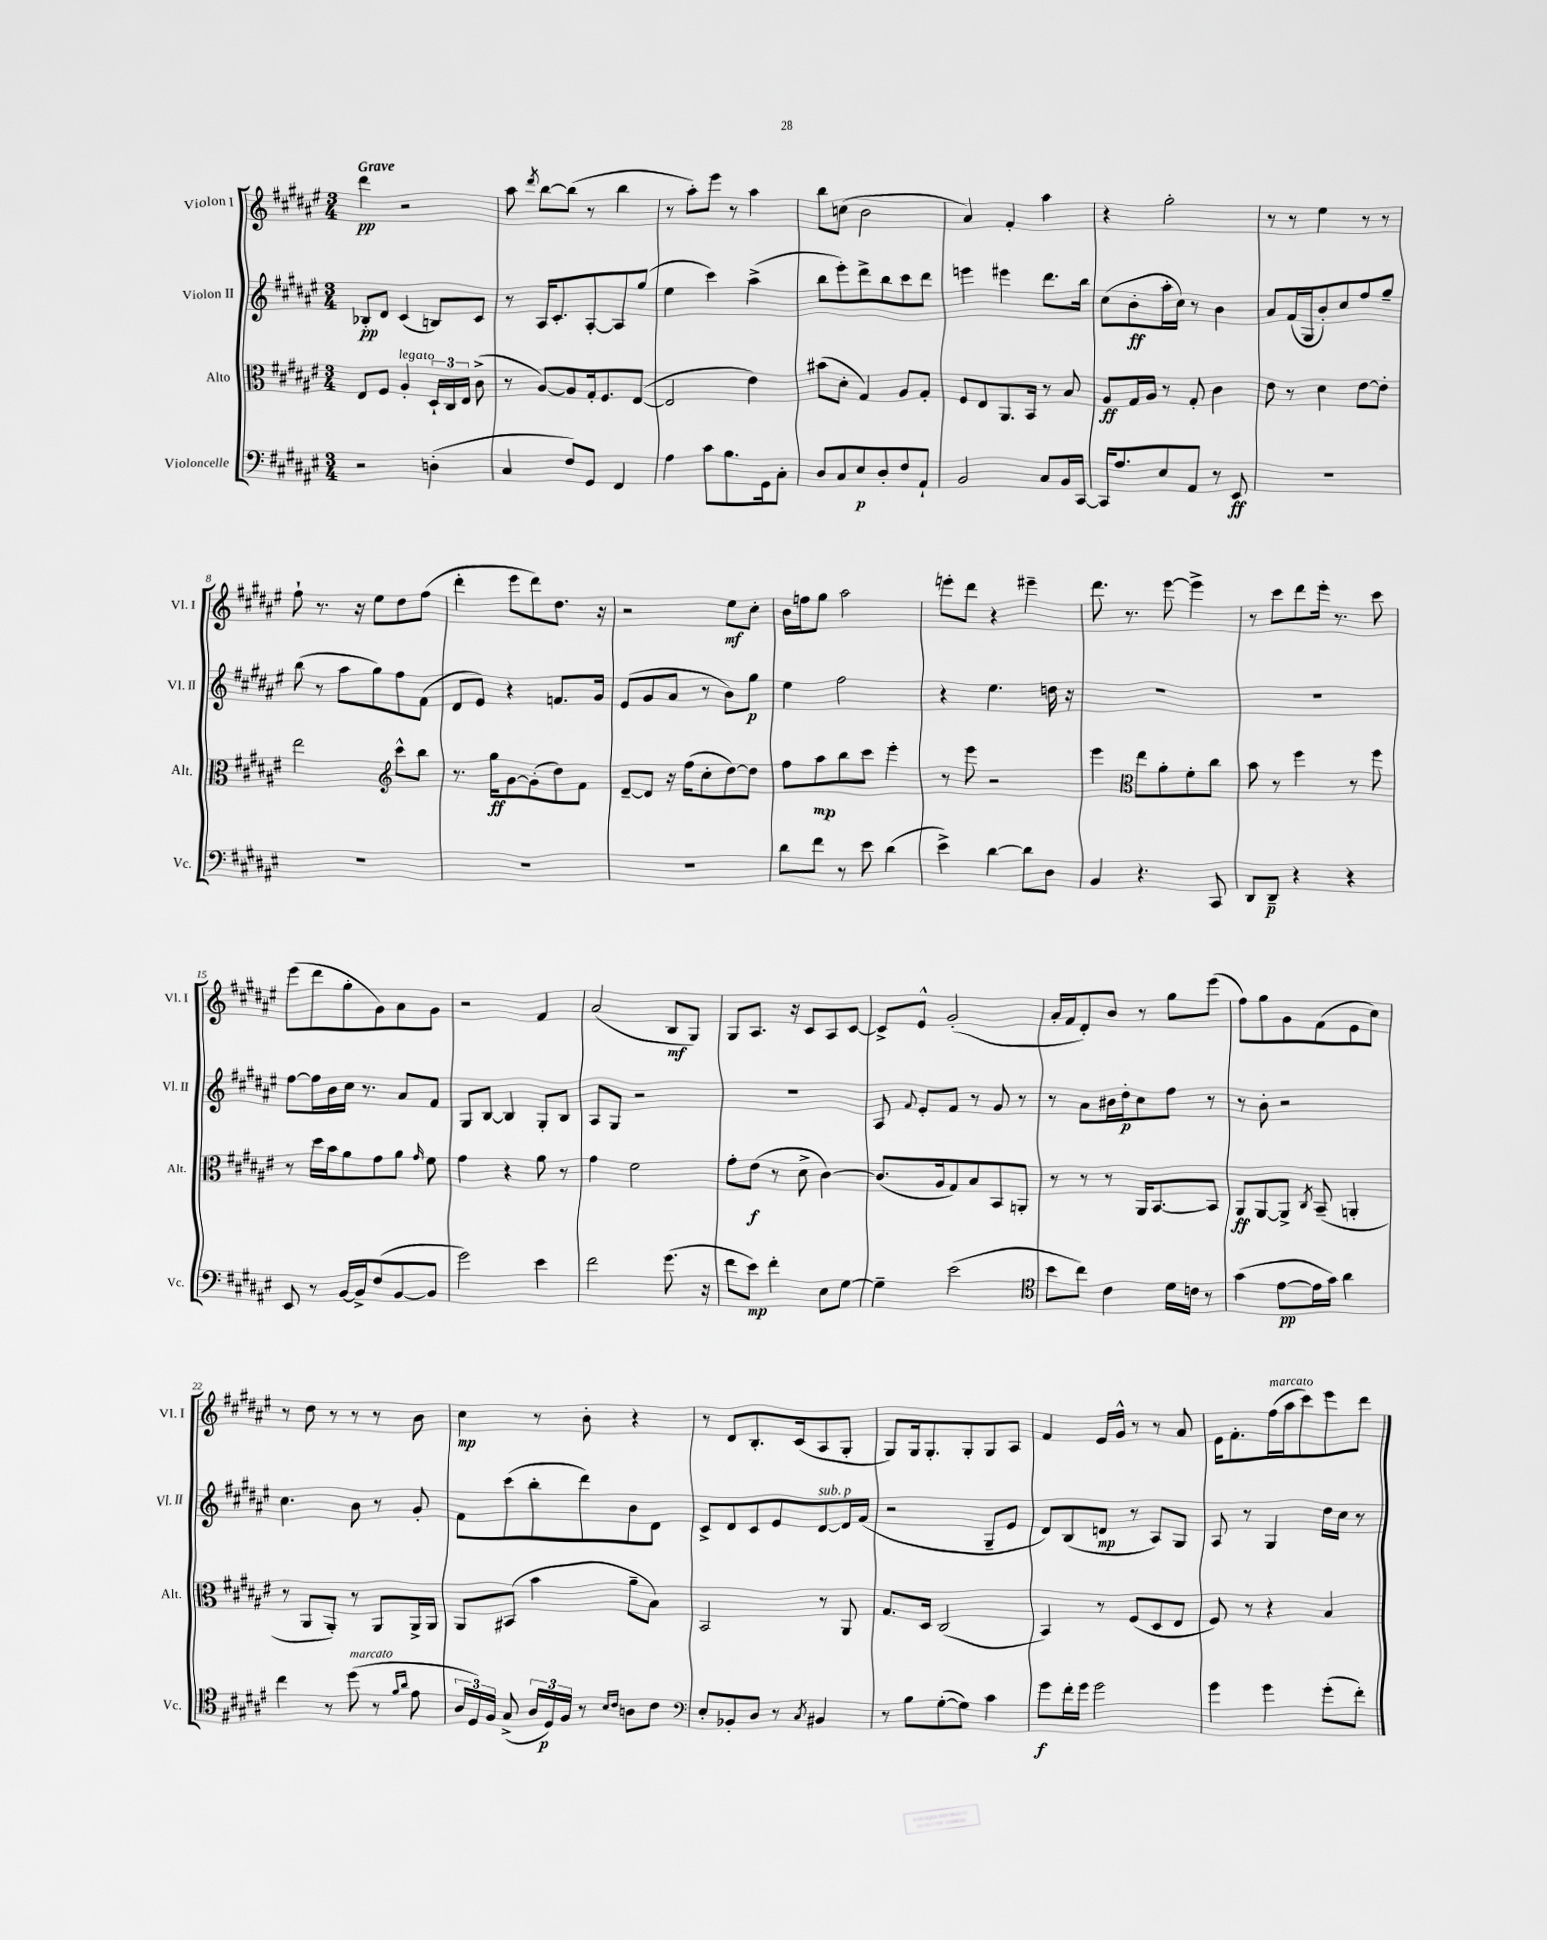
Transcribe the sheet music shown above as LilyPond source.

<<
\new StaffGroup <<
\new Staff = "s0" \with { instrumentName = "Violon I" shortInstrumentName = "Vl. I" } {
    \clef treble \key fis \major \numericTimeSignature \time 3/4 \tempo "Grave"
    \autoBeamOff dis'''4\pp r2 |
    ais''8 \acciaccatura { dis'''8 } b''8[~ b''8]( r8 b''4 |
    r8 ais''8[-.) eis'''8] r8 ais''4 |
    b''8[ c''8]( b'2 |
    ais'4) fis'4-. ais''4 |
    r4 gis''2-. |
    r8 r8 eis''4 r8 r8 |
    fis''8-! r8. r16 eis''8[ dis''8 fis''8]( |
    dis'''4-. eis'''8[ dis'''8) dis''8.] r16 |
    r2 eis''8[\mf cis''8]-. |
    b'16[ f''16 gis''8] ais''2 |
    e'''8[-. dis'''8] r4 eis'''4-- |
    dis'''8. r8. eis'''8~ eis'''4-> |
    r8 cis'''8[ dis'''8 eis'''16]-. r8. cis'''8 |
    eis'''8[( dis'''8 gis''8-. gis'8) ais'8 gis'8] |
    r2 fis'4 |
    ais'2( b8[\mf gis8]) |
    gis8[ ais8.] r16 cis'8[ ais8 cis'8]~ |
    cis'8[-> eis'8]-^ gis'2-.( |
    ais'16[-. fis'16 dis'8-.) b'8] r8 gis''8[ eis'''8]( |
    fis''8[) gis''8 gis'8 fis'8( eis'8 cis''8]) |
    r8 dis''8 r8 r8 r8 b'8 |
    cis''4\mp r8 b'8-. r4 |
    r8 dis'8[ b8.-. cis'16( ais8 gis8]-. |
    gis8[) gis16 gis8.-. gis8-. gis8 ais8] |
    fis'4 eis'16[ gis'16]-^ r8 r8 ais'8 |
    eis'16[ fis'8.-. fis''16^\markup { \italic "marcato" }( ais''16 cis'''8) eis'''8 dis'''8] \bar "|." |
}
\new Staff = "s1" \with { instrumentName = "Violon II" shortInstrumentName = "Vl. II" } {
    \clef treble \key fis \major \numericTimeSignature \time 3/4
    \autoBeamOff bes8[-.\pp dis'8] cis'4( b8[) cis'8] |
    r8 ais16[ cis'8.-. ais8~-. ais8 gis''8]( |
    eis''4 cis'''4) ais''4->( |
    b''8[ eis'''8-.) dis'''8-> b''8 cis'''8 dis'''8] |
    e'''4 eis'''4 dis'''8.[ b''16] |
    cis''8[( b'8-.\ff ais''16-. cis''16]) r8 b'4 |
    ais'8[ fis'16( gis16 b'8-.) cis''8 fis''8 gis''8]-- |
    b''8( r8 ais''8[ gis''8) fis''8 fis'8]( |
    dis'8[ eis'8]) r4 f'8.[ gis'16] |
    eis'8[( gis'8 ais'8] r8 b'8[) gis''8]\p |
    eis''4 fis''2 |
    r4 eis''4. d''16 r16 |
    R2. |
    R2. |
    fis''8[~ fis''16 b'16 cis''16] r8. ais'8[ fis'8] |
    gis8[ b8]~ b4 gis8[-. b8] |
    ais8[ gis8] r2 |
    R2. |
    ais8 \appoggiatura { fis'8 } eis'8[-. fis'8] r8 gis'8 r8 |
    r8 ais'8[ bis'16 dis''16-.\p cis''8 fis''8] r8 |
    r8 b'8-. r2 |
    cis''4. b'8 r8 gis'8-. |
    fis'8[ cis'''8( b''8-. dis'''8) b'8 dis'8] |
    cis'8[-> dis'8 cis'8 eis'8 dis'8~^\markup { \italic "sub. p" } dis'16 fis'16]( |
    r2 gis8[-- eis'8] |
    dis'8[) b8( d'8]\mp r8 ais8[) gis8] |
    ais8 r8 gis4 dis''16[ cis''16] r8 \bar "|." |
}
\new Staff = "s2" \with { instrumentName = "Alto" shortInstrumentName = "Alt." } {
    \clef alto \key fis \major \numericTimeSignature \time 3/4
    \autoBeamOff eis8[ fis8] ais4-.^\markup { \italic "legato" } \tuplet 3/2 { dis16[-! cis16 eis16] } cis'8->( |
    r8 ais8[~) ais8 gis16-. fis8. eis8]~( |
    eis2 eis'4) |
    bis'8[( dis'8]-. gis4) ais8[ gis8]-. |
    fis8[ eis8 ais,8. b,16] r8 b8 |
    ais8[\ff gis16 ais16] r8 gis8-. cis'4 |
    eis'8 r8 dis'4 eis'8[~ eis'8]-. |
    eis''2 \clef treble cis'''8[-^ b''8] |
    r8. gis''16[\ff gis'8~ gis'8-.( dis''8) fis'8] |
    dis'8[~-- dis'8] r16 fis''16[( cis''8-. dis''8~) dis''8] |
    fis''8[ ais''8\mp b''8 cis'''8] eis'''4-. |
    r8 eis'''8 r2 |
    eis'''4 \clef alto eis''8[ ais'8-. fis'8-. cis''8] |
    b'8 r8 fis''4 r8 fis''8 |
    r8 dis''16[ b'16 ais'8 gis'8 ais'8] \grace { gis'16 } fis'8 |
    gis'4 r4 ais'8 r8 |
    gis'4 fis'2 |
    gis'8[-. eis'8]\f( r8 dis'8-> cis'4~) |
    cis'8.[( ais16 gis8) b8 b,8 a,8]-. |
    r8 r8 r8 ais,16[ b,8.~ b,8] |
    ais,8[\ff ais,8~ ais,8]-> \acciaccatura { cis8 } b,8--( a,4-. |
    r8 ais,8[ ais,8]-.) r8 ais,8[ ais,16-> ais,16] |
    ais,8[ bis,8]( b'4 ais'8[-- b8]) |
    b,2 r8 ais,8 |
    gis8.[ dis16] cis2( |
    b,4) r8 fis8[( dis8 eis8] |
    fis8) r8 r4 b4 \bar "|." |
}
\new Staff = "s3" \with { instrumentName = "Violoncelle" shortInstrumentName = "Vc." } {
    \clef bass \key fis \major \numericTimeSignature \time 3/4
    \autoBeamOff r2 d4-.( |
    cis4 fis8[) gis,8] fis,4 |
    ais4 cis'8[ b8. gis,16 cis8]-. |
    dis8[ cis8 eis8\p dis8-. fis8 ais,8]-! |
    b,2 cis8[ b,16 cis,16]~ |
    cis,16[ ais8. eis8 ais,8] r8 eis,8\ff |
    R2. |
    R2. |
    R2. |
    R2. |
    dis'8[ fis'8] r8 eis'8 dis'4( |
    eis'4->) dis'4~ dis'8[ dis8] |
    b,4 r4. cis,8 |
    dis,8[ dis,8]--\p r4 r4 |
    eis,8 r8 b,16[~ b,16-> fis8( b,8~ b,8] |
    gis'2) eis'4 |
    fis'2 gis'8.( r16 |
    fis'8[ eis'8]\mp) fis'4-. eis8[ gis8]~ |
    gis4-- eis'2( |
    \clef tenor b'8[ cis''8]) cis'4 dis'16[ c'16] r8 |
    gis'4( eis'8[~\pp eis'16 gis'16]) ais'4 |
    cis''4 r8 dis''8^\markup { \italic "marcato" }( r8 \grace { fis'16[ ais'16] } eis'8 |
    \tuplet 3/2 { ais16[ dis16) fis16] } gis8->( \tuplet 3/2 { ais16[ dis16\p) fis16] } r8 \grace { b16[ cis'16] } a8[ cis'8] |
    \clef bass eis8[-. bes,8-. dis8] r8 \acciaccatura { cis8 } bis,4 |
    r8 b8[ gis8~-.( gis8]) cis'4 |
    gis'8[\f fis'16-. gis'16] gis'2 |
    gis'4 gis'4 gis'8[-.( fis'8]-.) \bar "|." |
}
>>
>>
